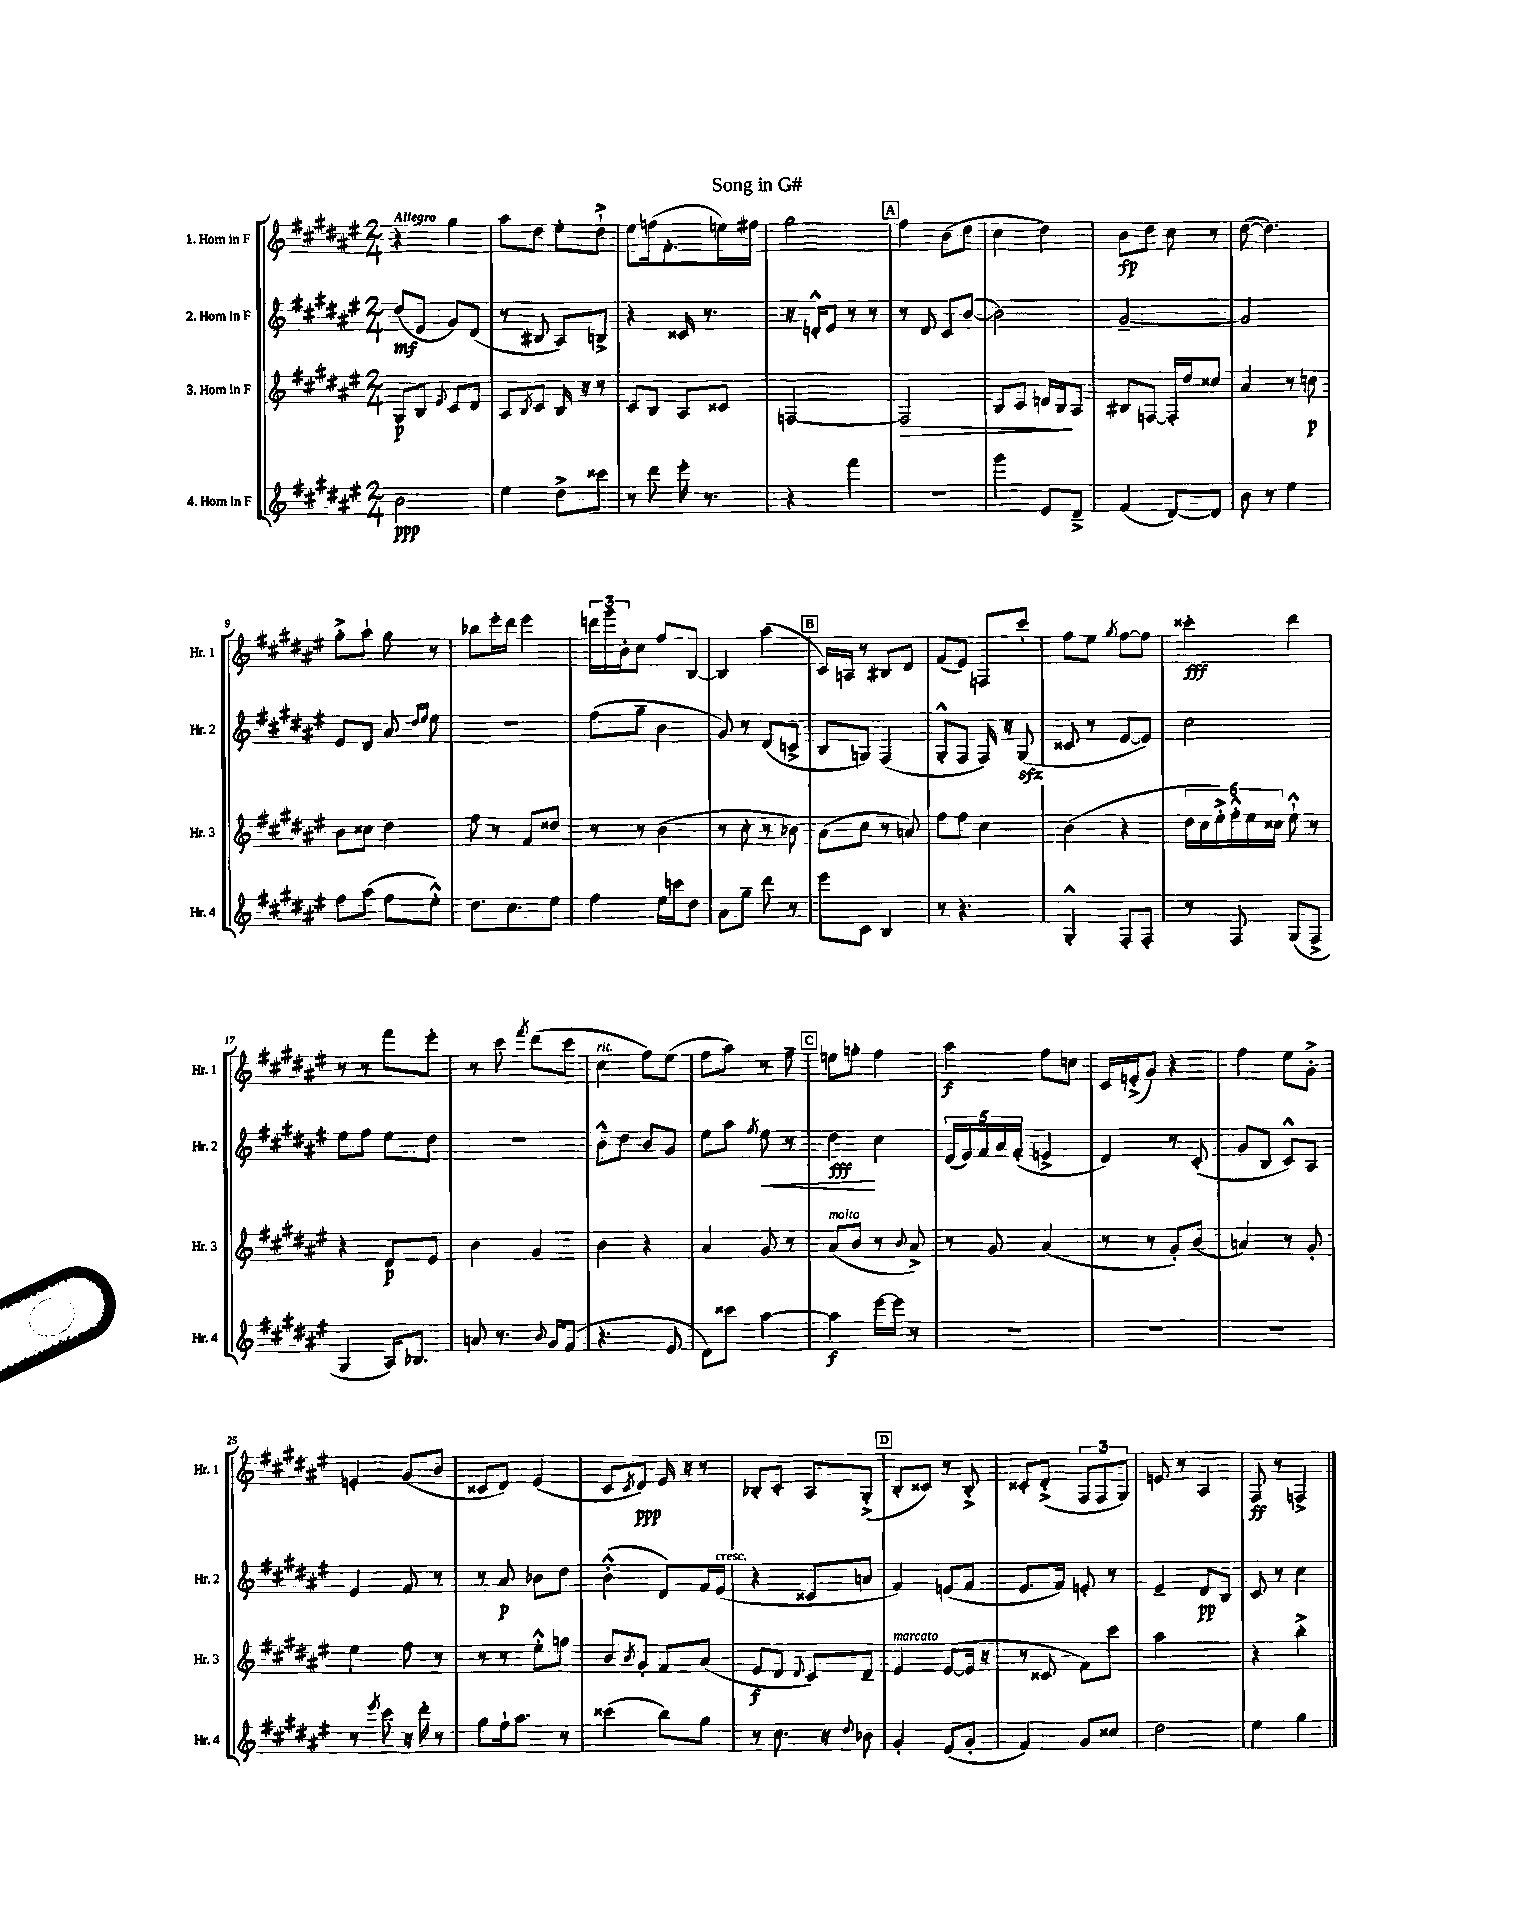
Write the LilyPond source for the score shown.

\header { title = "Song in G#" }
<<
\new StaffGroup <<
\new Staff = "s0" \with { instrumentName = "1. Horn in F" shortInstrumentName = "Hr. 1" } {
    \clef treble \key fis \major \numericTimeSignature \time 2/4 \tempo "Allegro"
    r4 gis''4 |
    ais''8 dis''8 eis''8-. dis''8-!-> |
    eis''8 f''16( fis'8.-. e''16) fis''16 |
    gis''2 |
    \mark \markup { \box "A" } fis''4 b'8( dis''8 |
    cis''4 dis''4) |
    b'8\fp dis''8 cis''8 r8 |
    dis''8~( dis''4.) |
    gis''8-.-> ais''8-! gis''8 r8 |
    bes''8 eis'''16-. dis'''16 eis'''4 |
    \tuplet 3/2 { d'''16 gis'''16 b'16-. } cis''8 fis''8 b8~ |
    b4 ais''4( |
    \mark \markup { \box "B" } cis'16) a16 r8 bis8 dis'8 |
    fis'8( eis'8) f8 cis'''8-. |
    fis''8 eis''8 \acciaccatura { gis''8 } fis''8~ fis''8 |
    cisis'''4-.\fff dis'''4 |
    r8 r8 fis'''8 eis'''8-. |
    r8 cis'''8 \acciaccatura { fis'''8 } dis'''8( cis'''8 |
    cis''4^\markup { \italic "rit." } fis''8) eis''8( |
    fis''8 ais''8) r8 fis''8-- |
    \mark \markup { \box "C" } e''8 g''8-. fis''4 |
    ais''4\f fis''8 c''8 |
    cis'16 e'16-.->( gis'8) r4 |
    fis''4 eis''8 gis'8-.-> |
    e'4-. gis'8( b'8 |
    cisis'8 dis'8) eis'4( |
    cis'8 \acciaccatura { cis'8 } dis'8\ppp) eis'16 r16 r8 |
    bes8-. cis'8-. ais8 gis8-.->( |
    \mark \markup { \box "D" } b8-. cisis'8) r8 b8-.-> |
    cisis'8-. dis'8-.->( \tuplet 3/2 { fis8 fis8 gis8) } |
    e'8 r8 ais4 |
    fis8\ff r8 f4-> \bar "|." |
}
\new Staff = "s1" \with { instrumentName = "2. Horn in F" shortInstrumentName = "Hr. 2" } {
    \clef treble \key fis \major \numericTimeSignature \time 2/4
    dis''8\mf( eis'8 gis'8) dis'8( |
    r8 bis8 ais8) b8-> |
    r4 cisis'16 r8. |
    r16 d'16-.-^ eis'8 r8 r8 |
    \mark \markup { \box "A" } r8 dis'8 cis'8 b'8~( |
    b'2) |
    gis'2~-- |
    gis'2 |
    eis'8 dis'8 ais'8 \grace { dis''16 eis''16 } eis''8 |
    r2 |
    fis''8( gis''8-- b'4 |
    gis'8) r8 dis'8( c'8-> |
    \mark \markup { \box "B" } b8 g8) fis4( |
    gis8-.-^ fis8 fis16) r16 gis8\sfz( |
    cisis'8 r8 eis'8~ eis'8) |
    cis''2 |
    eis''8 fis''8 eis''8 dis''8 |
    R2 |
    b'8-^ dis''8 b'8 gis'8 |
    eis''8 ais''8 \acciaccatura { fis''8 } eis''8\< r8 |
    \mark \markup { \box "C" } dis''4\fff\! cis''4 |
    \tuplet 5/4 { dis'16( eis'16) fis'16 ais'16 fis'16-.( } e'4-> |
    dis'4) r8 cis'8-.( |
    gis'8 b8 cis'8-^) ais8 |
    eis'4 fis'8 r8 |
    r8 ais'8\p bes'8 dis''8 |
    b'4-.-^( dis'8) fis'16 eis'16^\markup { \italic "cresc." }( |
    r4 cisis'8 a'8 |
    \mark \markup { \box "D" } fis'4) e'8( fis'8 |
    eis'8. fis'16) e'8-. r8 |
    eis'4-- dis'8\pp b8 |
    cis'8 r8 cis''4 \bar "|." |
}
\new Staff = "s2" \with { instrumentName = "3. Horn in F" shortInstrumentName = "Hr. 3" } {
    \clef treble \key fis \major \numericTimeSignature \time 2/4
    gis8\p b8 \appoggiatura { eis'8 } cis'8 dis'8 |
    ais8 \acciaccatura { b8 } cis'8 b16 r16 r8 |
    cis'8 b8 ais8 cisis'8 |
    f2~ |
    \mark \markup { \box "A" } f2\> |
    b8 cis'8 d'16 b16\! ais8 |
    bis8 f8~ f16-. dis''16 cisis''8 |
    ais'4 r8 c''8\p |
    b'8 cisis''8 dis''4 |
    fis''8 r8 fis'8 disis''8 |
    r8 r8 b'4( |
    r8 cis''8-. r8 bes'8) |
    \mark \markup { \box "B" } ais'8( cis''8 r8 a'8) |
    fis''8 fis''8 cis''4 |
    b'4( r4 |
    \tuplet 6/4 { dis''16 cis''16 eis''16-.->) fis''16-.-^ eis''16 cisis''16 } eis''8-!-^ r8 |
    r4 dis'8\p eis'8 |
    b'4 gis'4 |
    b'4 r4 |
    ais'4 gis'8 r8 |
    \mark \markup { \box "C" } ais'8^\markup { \italic "molto" }( b'8 r8 \appoggiatura { b'8 } ais'8->) |
    r8 gis'8 ais'4( |
    r8 r8 gis'8-.) b'8( |
    a'4) r8 gis'8-. |
    eis''4 fis''8 r8 |
    r8 r8 eis''8-.-^ g''8 |
    b'8 \acciaccatura { b'8 } gis'8-. fis'8 ais'8( |
    eis'8\f dis'8 \appoggiatura { dis'8 } cis'8) dis'8-- |
    \mark \markup { \box "D" } eis'4^\markup { \italic "marcato" } eis'8~( eis'16 r16 |
    r8 cisis'8 fis'8) cis'''8 |
    ais''2 |
    r4 b''4-.-> \bar "|." |
}
\new Staff = "s3" \with { instrumentName = "4. Horn in F" shortInstrumentName = "Hr. 4" } {
    \clef treble \key fis \major \numericTimeSignature \time 2/4
    b'2\ppp |
    eis''4 dis''8-> cisis'''8 |
    r8 dis'''8 eis'''16-. r8. |
    r4 fis'''4 |
    \mark \markup { \box "A" } r2 |
    gis'''4 eis'8 dis'8---> |
    fis'4( dis'8~) dis'8 |
    b'8 r8 eis''4 |
    fis''8 ais''8( fis''8 eis''8-.-^) |
    dis''8. cis''8. eis''8 |
    fis''4 eis''16 c'''16 dis''8 |
    ais'8 gis''8-- dis'''8 r8 |
    \mark \markup { \box "B" } eis'''8 cis'8 b4 |
    r8 r4. |
    gis4-.-^ fis8-. fis8-. |
    r8 fis8 gis8( fis8-> |
    gis4 ais16) bes8. |
    a'8 r8. \appoggiatura { b'8 } gis'16 fis'8( |
    r4. eis'8 |
    dis'8) cisis'''8 ais''4~ |
    \mark \markup { \box "C" } ais''4\f eis'''16~ eis'''16 r8 |
    R2 |
    R2 |
    R2 |
    r8 \acciaccatura { eis'''8 } cis'''8 r16 dis'''16-. r8 |
    gis''8 fis''16-! ais''8. r8 |
    cisis'''4( b''8) gis''8 |
    r8 cis''8. r16 \appoggiatura { dis''8 } bes'8 |
    \mark \markup { \box "D" } gis'4-. eis'8( gis'8-. |
    fis'4) gis'8 cisis''8 |
    dis''2 |
    eis''4 gis''4 \bar "|." |
}
>>
>>
